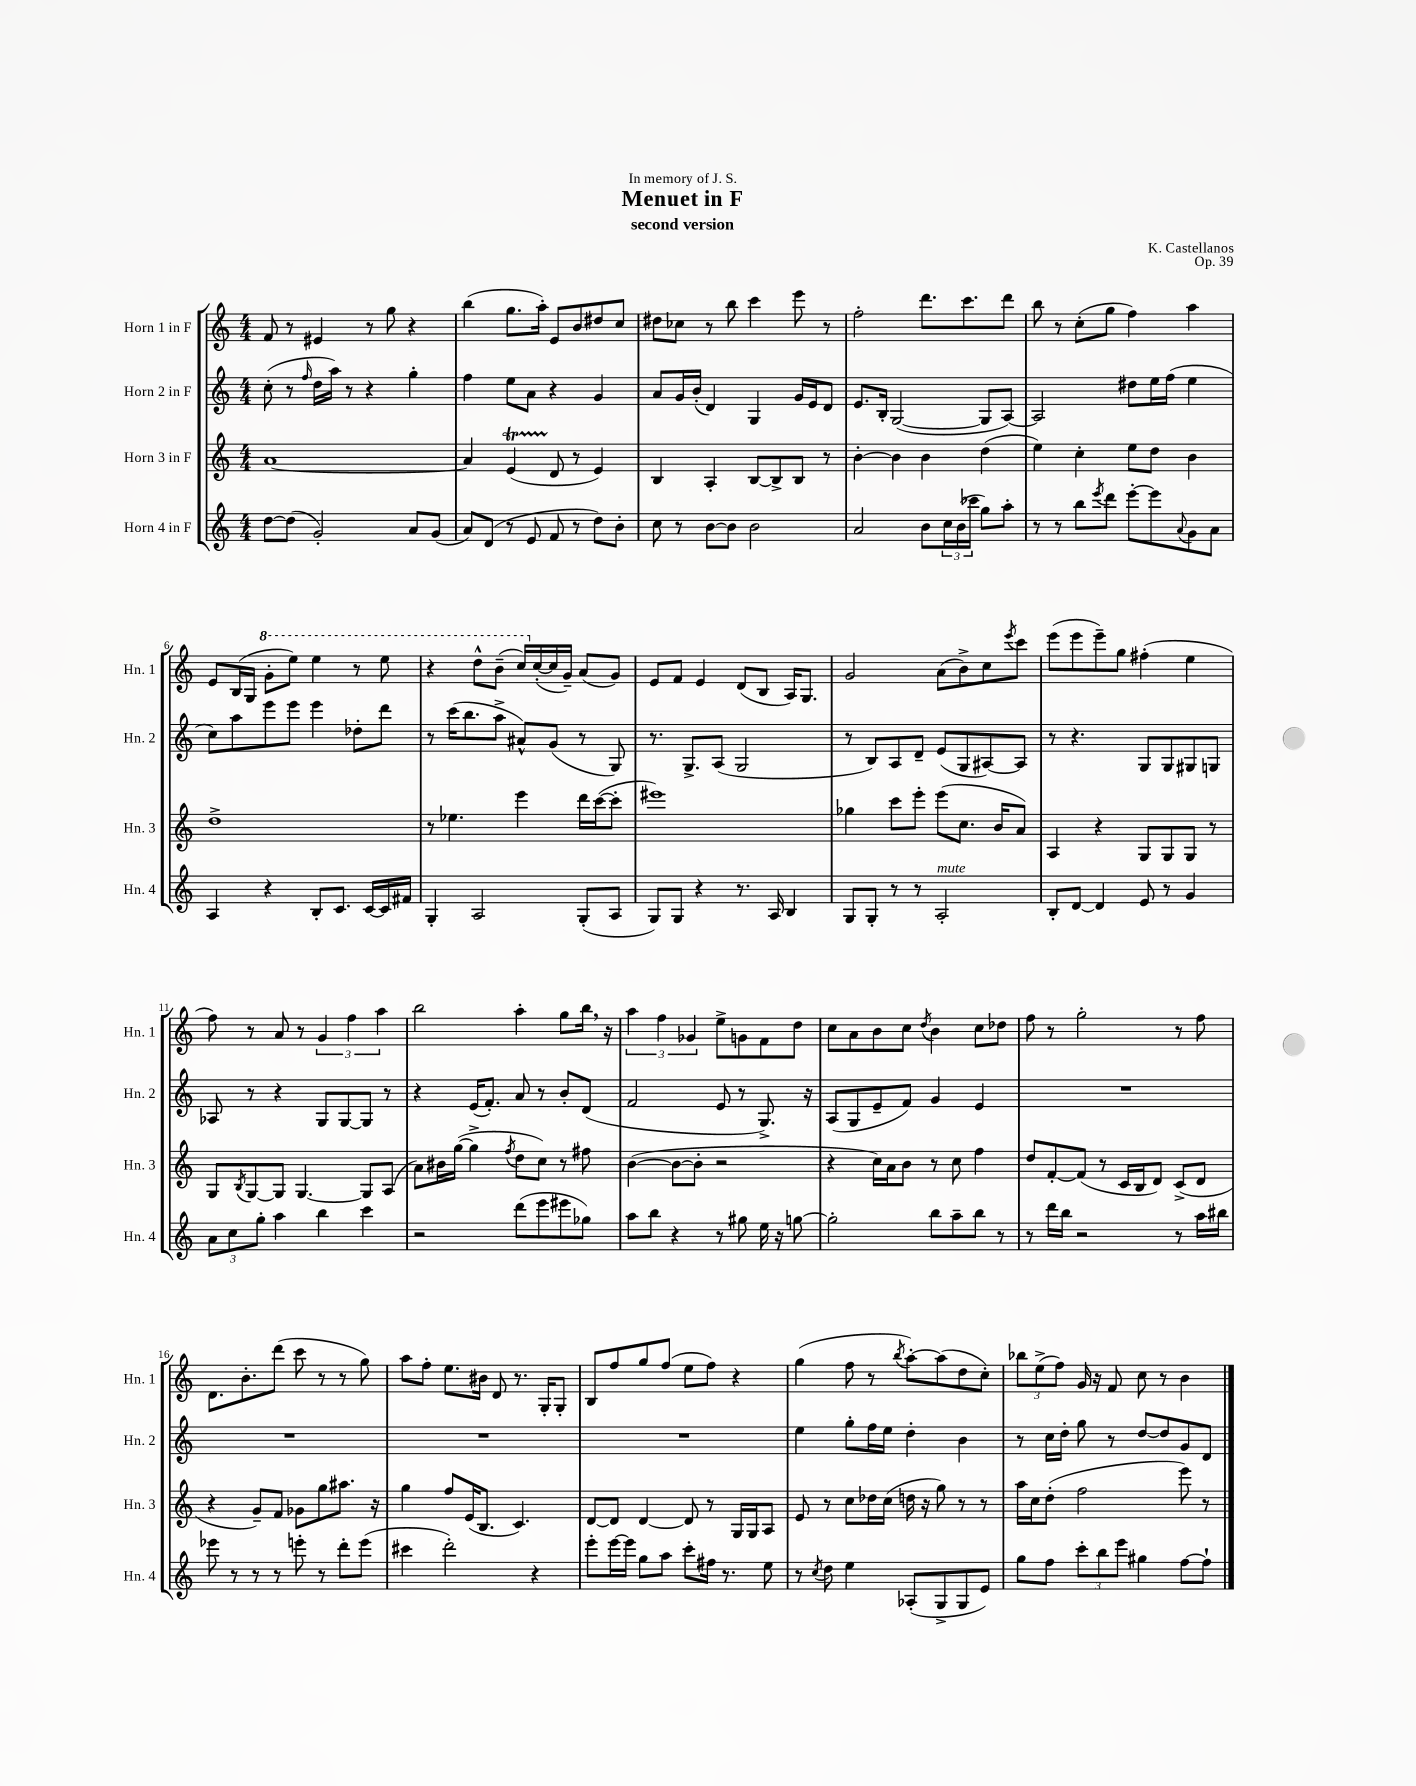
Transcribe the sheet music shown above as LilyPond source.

\header { title = "Menuet in F" composer = "K. Castellanos" subtitle = "second version" dedication = "In memory of J. S." opus = "Op. 39" }
<<
\new StaffGroup <<
\new Staff = "s0" \with { instrumentName = "Horn 1 in F" shortInstrumentName = "Hn. 1" } {
    \clef treble \key c \major \numericTimeSignature \time 4/4
    f'8 r8 eis'4 r8 g''8 r4 |
    b''4( g''8. a''16-.) e'8 b'8 dis''8 c''8 |
    dis''8 ces''8 r8 b''8 c'''4 e'''8 r8 |
    f''2-. d'''8. c'''8. d'''8 |
    b''8 r8 c''8-.( g''8 f''4) a''4 |
    e'8 b16( g16 \ottava #1 g''8-. e'''8) e'''4 r8 e'''8 |
    r4 d'''8-^ b''8--( c'''16) \ottava #0 c''16~-.( c''16 g'16--) a'8( g'8) |
    e'8 f'8 e'4 d'8( b8 a16) g8. |
    g'2 a'8( b'8->) c''8 \acciaccatura { e'''8 } c'''8 |
    e'''8( e'''8 e'''8--) g''8 fis''4-.( e''4 |
    f''8) r8 a'8 r8 \tuplet 3/2 { g'4 f''4 a''4 } |
    b''2 a''4-. g''8 b''16 \breathe r16 |
    \tuplet 3/2 { a''4 f''4 ges'4 } e''8-> g'8 f'8 d''8 |
    c''8 a'8 b'8 c''8 \acciaccatura { d''8 } b'4 c''8 des''8 |
    f''8 r8 g''2-. r8 f''8 |
    d'8. b'8.-. d'''8( c'''8 r8 r8 g''8) |
    a''8 f''8-. e''8. bis'16 d'8 r8. g16-. g8-. |
    b8 f''8 g''8 f''8( e''8 f''8) r4 |
    g''4( f''8 r8 \acciaccatura { b''8 } a''8~-.) a''8( d''8 c''8-.) |
    \tuplet 3/2 { bes''8 e''8->( f''8) } g'16 r16 f'8 c''8 r8 b'4 \bar "|." |
}
\new Staff = "s1" \with { instrumentName = "Horn 2 in F" shortInstrumentName = "Hn. 2" } {
    \clef treble \key c \major \numericTimeSignature \time 4/4
    c''8-.( r8 \grace { f''16 } d''16 a''16) r8 r4 g''4-. |
    f''4 e''8 a'8 r4 g'4 |
    a'8 g'16 b'16-.( d'4) g4 g'16 e'16 d'8 |
    e'8. b16-. g2~( g8 a8~) |
    a2 dis''8 e''16 f''16( e''4 |
    c''8) a''8 e'''8 e'''8 e'''4 des''8-. d'''8 |
    r8 c'''16( b''8. a''8-> ais'8-^) g'8( r8 g8) |
    r8. g8.-> a8( g2 |
    r8 b8) a8 d'8-- e'8( g8 ais8~) ais8 |
    r8 r4. g8 g8 gis8 g8 |
    aes8 r8 r4 g8 g8~ g8 r8 |
    r4 e'16( f'8.-.) a'8 r8 b'8-. d'8( |
    f'2 e'8 r8 g8.->) r16 |
    a8( g8 e'8-- f'8) g'4 e'4 |
    R1 |
    R1 |
    R1 |
    R1 |
    e''4 g''8-. f''16 e''16 d''4-. b'4 |
    r8 c''16 d''16-. g''8 r8 d''8~ d''8 g'8 d'8 \bar "|." |
}
\new Staff = "s2" \with { instrumentName = "Horn 3 in F" shortInstrumentName = "Hn. 3" } {
    \clef treble \key c \major \numericTimeSignature \time 4/4
    a'1~ |
    a'4 e'4\startTrillSpan( d'8\stopTrillSpan r8 e'4) |
    b4 a4-. b8~ b8-> b8 r8 |
    b'4~-. b'4 b'4 d''4( |
    e''4) c''4-. e''8 d''8 b'4 |
    d''1-> |
    r8 ees''4. e'''4 d'''16 c'''16~( c'''8-. |
    eis'''1) |
    ges''4 c'''8 e'''8-. e'''8( c''8. b'16 a'8) |
    a4 r4 g8 g8 g8 r8 |
    g8 \acciaccatura { b8 } g8~ g8 g4.~ g8 a8( |
    a'8) bis'16 g''16~( g''4-> \acciaccatura { f''8 } d''8 c''8) r8 fis''8 |
    b'4~( b'8~ b'8-. r2 |
    r4 c''16) a'16 b'8 r8 c''8 f''4 |
    d''8 f'8~-. f'8( r8 c'16 b16 d'8) c'8->( d'8 |
    r4 g'8--) f'8 ges'8 g''8 ais''8. r16 |
    g''4 f''8 e'16( b8. c'4.) |
    d'8~ d'8 d'4~ d'8 r8 g16 g16 a8 |
    e'8 r8 c''8 des''16 c''16( d''16 r16 g''8) r8 r8 |
    a''16 c''16 d''8-.( f''2 e'''8) r8 \bar "|." |
}
\new Staff = "s3" \with { instrumentName = "Horn 4 in F" shortInstrumentName = "Hn. 4" } {
    \clef treble \key c \major \numericTimeSignature \time 4/4
    d''8~ d''8( g'2-.) a'8 g'8( |
    a'8) d'8( r8 e'8 f'8 r8 d''8) b'8-. |
    c''8 r8 b'8~ b'8 b'2 |
    a'2 b'8 \tuplet 3/2 { c''16 b'16( ces'''16 } g''8) a''8-. |
    r8 r8 b''8 \acciaccatura { e'''8 } d'''8 e'''8~-. e'''8 \appoggiatura { a'8 } g'8 a'8 |
    a4 r4 b8-. c'8. c'16~ c'16 fis'16 |
    g4-. a2 g8-.( a8 |
    g8) g8 r4 r8. a16 b4 |
    g8 g8-. r8 r8 a2-.^\markup { \italic "mute" } |
    b8-. d'8~ d'4 e'8 r8 g'4 |
    \tuplet 3/2 { a'8 c''8 g''8-. } a''4 b''4 c'''4 |
    r2 d'''8( e'''8 eis'''8 ges''8) |
    a''8 b''8 r4 r8 gis''8 e''16 r16 g''8~ |
    g''2-. b''8 a''8-- b''8 r8 |
    r8 d'''16 b''16 r2 r8 a''16 bis''16 |
    ees'''8 r8 r8 r8 e'''8-. r8 d'''8-. e'''8( |
    cis'''4 d'''2-.) r4 |
    e'''8-. e'''16~ e'''16 g''8 a''8 c'''8-. fis''16 r8. e''8 |
    r8 \acciaccatura { c''8 } d''8 e''4 aes8-.( g8-> g8 e'8) |
    g''8 f''8 \tuplet 3/2 { c'''8-. b''8 e'''8 } gis''4 f''8~ f''8-! \bar "|." |
}
>>
>>
